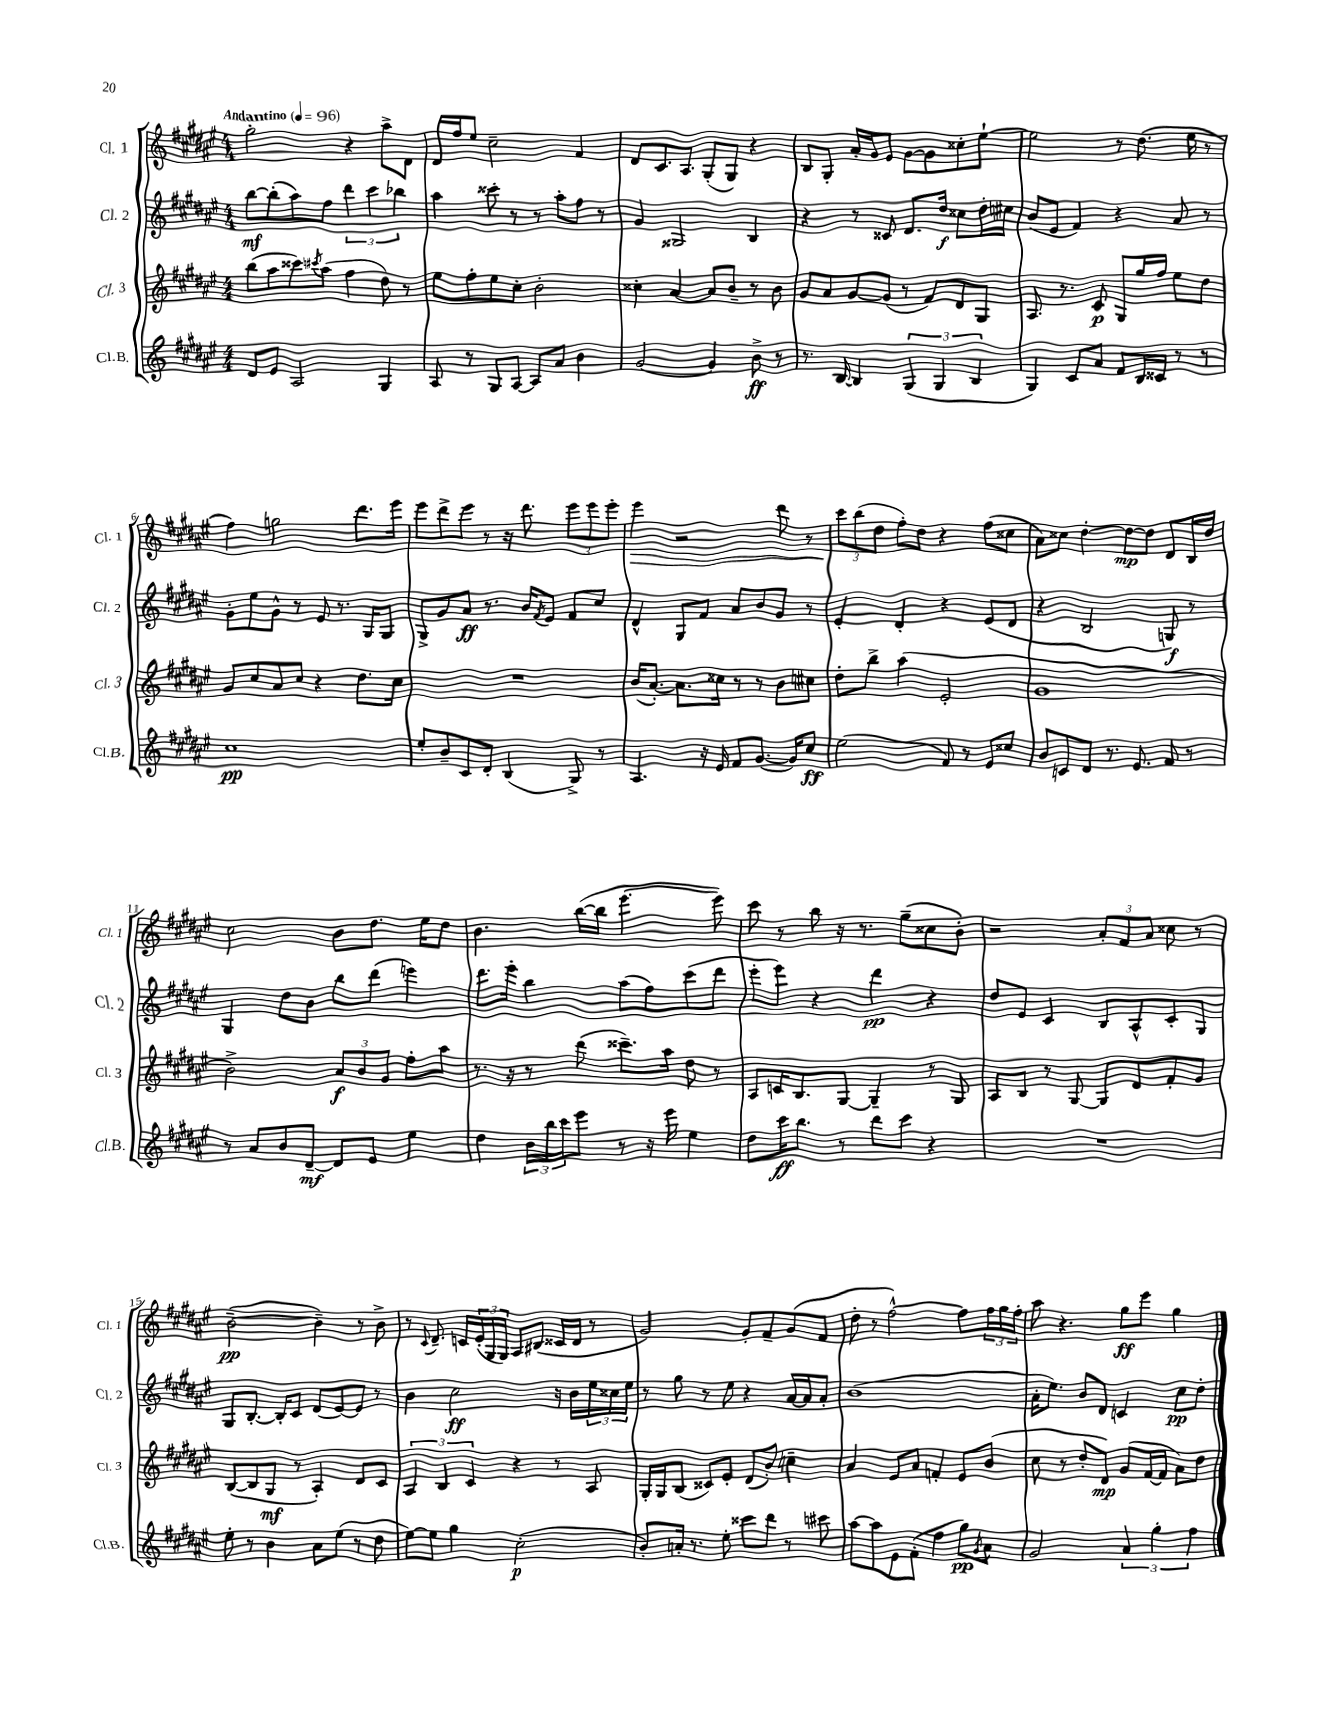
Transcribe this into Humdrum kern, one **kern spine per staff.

**kern	**kern	**kern	**kern
*staff4	*staff3	*staff2	*staff1
*clefG2	*clefG2	*clefG2	*clefG2
*k[f#c#g#d#a#e#]	*k[f#c#g#d#a#e#]	*k[f#c#g#d#a#e#]	*k[f#c#g#d#a#e#]
*M4/4	*M4/4	*M4/4	*M4/4
*MM96	*MM96	*MM96	*MM96
8d#	(8bb	[8bb	2gg#'
8e#	8aa#	(8bb']	.
2A#	8ccc##)	8aa#)	.
.	8qccc#	.	.
.	(8aa#	8ff#	.
.	4ff#	6ddd#	4r
.	.	6ccc#	.
4G#	8dd#)	.	8aa#^
.	.	6bb-	.
.	8r	.	8d#
=	=	=	=
8A#	8ee#	4aa#	16d#
.	.	.	16ff#
8r	8ff#'	.	8ee#
8G#	8ee#	8ccc##'	2cc#~
[8A#	8cc#'	8r	.
8A#]	2b'	8r	.
8a#	.	8aa#'	.
4b	.	8ff#	4f#
.	.	8r	.
=	=	=	=
[2g#	4cc##'	4g#	8d#
.	.	.	8.c#
.	[4a#	2G##	.
.	.	.	8.A#
4g#]	8a#]	.	(8G#'
.	8b~	.	8G#)
8b^	8r	4B	4r
8r	8b	.	.
=	=	=	=
8.r	8g#	4r	8B
.	8a#	.	8G#'
[16B	.	.	.
4B]	[8g#	8r	16a#'
.	.	.	16g#
.	(8g#]	8c##	8e#
(6G#	8r	8.d#	[8g#
.	8f#)	.	8g#]
6G#	.	.	.
.	.	16dd#	.
.	8d#	8cc##	8cc##'
6B	.	.	.
.	8G#	16dd#'	[8ee#`
.	.	16cc#	.
=	=	=	=
4G#)	8.A#	(8b	2ee#]
.	.	8e#	.
.	8.r	.	.
8c#	.	4f#)	.
8a#	8c#	.	.
8f#	8G#	4r	8r
16B	16gg#	.	(8.dd#
16c##	16ff#	.	.
8r	8ee#	8a#	.
.	.	.	16ee#
8r	8dd#	8r	8r
=	=	=	=
1cc#	8g#	8g#'	4ff#)
.	8cc#	8ee#	.
.	8a#	8g#^^	2gg
.	8cc#	8r	.
.	4r	8e#	.
.	.	8.r	.
.	8.dd#	.	8.ddd#
.	.	16G#	.
.	.	8G#	.
.	16cc#	.	16eee#
=	=	=	=
8ee#'	1r	8G#^	8eee#
8b~	.	8g#	8ddd#^
8c#	.	8a#	8eee#
8d#'	.	8.r	8r
(4B	.	.	16r
.	.	16b	8.ddd#
.	.	8qf#	.
.	.	8e#	.
8G#^)	.	8f#	12eee#
.	.	.	12eee#
8r	.	8cc#	.
.	.	.	12eee#'
=	=	=	=
4.A#	(16b	4d#^^	4eee#
.	[8.a#')	.	.
.	8.a#]	8G#	2r
16r	.	8f#	.
16e#	16cc##	.	.
8f#	8r	8a#	.
([8.g#	8r	8b	.
.	8b	8g#	8ddd#
16g#])	.	.	.
8cc#	8cc#	8r	8r
=	=	=	=
(2ee#	8dd#'	4e#'	12ccc#
.	.	.	(12bb
.	8bb^	.	.
.	.	.	12dd#
.	(4aa#	4d#'	8ff#')
.	.	.	8dd#
8f#)	2e#'	4r	4r
8r	.	.	.
8e#	.	(8e#	(8ff#
8cc##	.	8d#	8cc##
=	=	=	=
8b	1g#	4r	8a#)
8c	.	.	8cc##
8d#	.	2B	[4dd#'
8.r	.	.	.
.	.	.	8dd#_
8.e#	.	.	.
.	.	.	8dd#]
8f#	.	8G)	8d#
8r	.	8r	16B
.	.	.	16dd#
=	=	=	=
8r	2b^)	4G#	2cc#
8a#	.	.	.
8b	.	8dd#	.
[8d#~	.	8b	.
8d#]	12a#	8bb	8b
.	12b	.	.
8e#	.	(8ddd#	8.dd#
.	12g#	.	.
4ee#	8ff#'	4eee)	.
.	.	.	16ee#
.	8aa#	.	8dd#
=	=	=	=
4dd#	8.r	8.ddd#	4.b
.	16r	16eee#'	.
24b	8r	4bb	.
24bb	.	.	.
24ccc#	.	.	.
8eee#	(8ddd#	.	([16bb
.	.	.	16bb]
8r	8.ccc##~)	(8aa#	[4.eee#
16r	.	8ff#)	.
16eee#	16aa#	.	.
4ee#	8dd#	(8ccc#	.
.	8r	8ddd#	8eee#])
=	=	=	=
8dd#	8A#	8eee#'	8ccc#
16ccc#	16c	8eee#)	8r
8.bb	8.B	.	.
.	.	4r	8bb
8r	[8G#	.	16r
.	.	.	8.r
8ddd#	4G#~]	4ddd#	.
8ccc#	.	.	(8gg#~
4r	8r	4r	8cc##
.	8G#	.	8b')
=	=	=	=
1r	8A#	8dd#	2r
.	8B	8e#	.
.	8r	4c#	.
.	[8G#	.	.
.	8G#]	8B	12a#'
.	.	.	12f#
.	8d#	8A#^^	.
.	.	.	12a#
.	8f#'	8c#'	8cc##
.	8g#	8G#	8r
=	=	=	=
8ee#'	([8B	8G#	([2b~
8r	8B]	[8.B'	.
4b	8G#	.	.
.	.	16B']	.
.	8r	8c#	.
8a#	4A#')	(8d#	4b~])
(8ee#	.	[8e#)	.
8r	8d#	8e#]	8r
8dd#	8c#	8r	8b^
=	=	=	=
[8ee#)	6A#	4b	8r
.	.	.	8qqc#
8ee#]	.	.	8.d#~
.	6B	.	.
4gg#	.	2cc#	.
.	.	.	16c
.	6c#	.	.
.	.	.	(24e#'
.	.	.	24G#
.	.	.	24G#)
(2cc#'	4r	.	8A#
.	.	.	(8B#
.	8r	16r	16c##
.	.	16b	16d#
.	8A#	24ee#	8r
.	.	24cc##	.
.	.	24ee#	.
=	=	=	=
8b')	16G#'	8r	2g#)
.	16G#	.	.
16a'	(8B	8gg#	.
8.r	.	.	.
.	8c##)	8r	.
8ee#'	8e#'	8ee#	.
8ccc##	(8d#	4r	8g#'
8ddd#	8b')	.	8f#~
8r	4cc~	[16a#	(8g#
.	.	16a#]	.
8ccc#	.	8a#'	8f#
=	=	=	=
[8aa#	4a#	(1b	8dd#'
8aa#]	.	.	8r
8e#	8e#	.	[2ff#^^)
(8f#'	8a#	.	.
4ff#	4f'	.	.
8gg#)	8e#	.	8ff#]
8qg#	.	.	.
8a#	(8b	.	24ff#
.	.	.	24gg#
.	.	.	24ff#'
=	=	=	=
2g#	8cc#	16a#'	8aa#
.	.	8.ee#)	.
.	8r	.	4.r
.	8dd#'	8b	.
.	8d#)	8d#	.
6a#	(8g#	4c	8gg#
.	[16f#	.	8eee#
6gg#'	.	.	.
.	16f#]	.	.
.	8a#)	8cc#	4gg#
6ff#	.	.	.
.	8dd#	8dd#'	.
==	==	==	==
*-	*-	*-	*-
